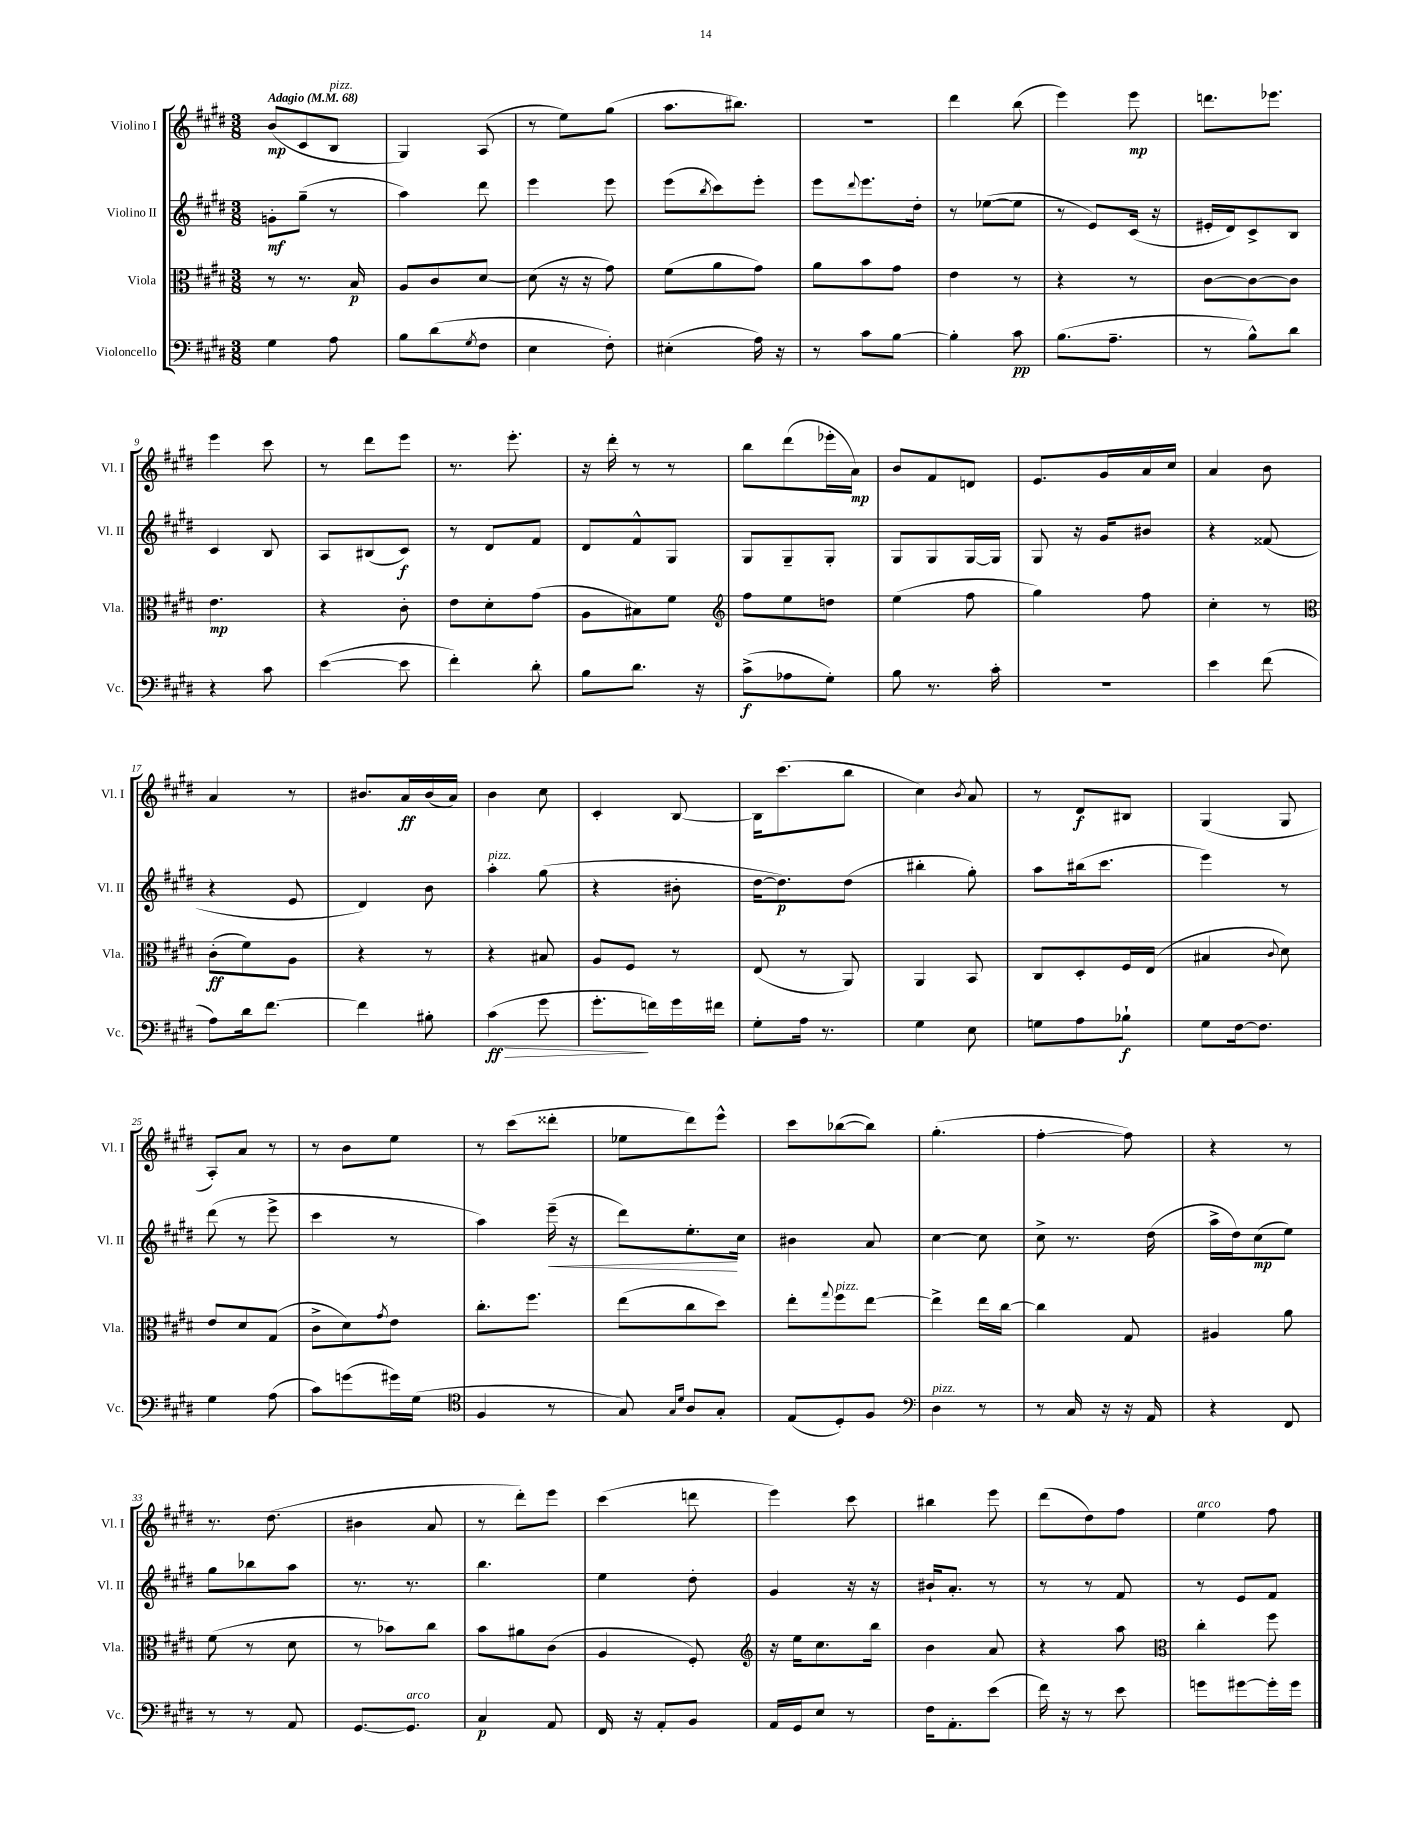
<<
\new StaffGroup <<
\new Staff = "s0" \with { instrumentName = "Violino I" shortInstrumentName = "Vl. I" } {
    \clef treble \key e \major \numericTimeSignature \time 3/8 \tempo "Adagio" 4 = 68
    b'8\mp( cis'8 b8^\markup { \italic "pizz." } |
    gis4) a8( |
    r8 e''8) gis''8( |
    a''8. bis''8.) |
    R4. |
    dis'''4 b''8( |
    e'''4) e'''8\mp |
    d'''8. ees'''8. |
    e'''4 cis'''8 |
    r8 dis'''8 e'''8 |
    r8. e'''8.-. |
    r16 dis'''16-. r8 r8 |
    b''8 dis'''8( ees'''16-. a'16\mp) |
    b'8 fis'8 d'8 |
    e'8. gis'16 a'16 cis''16 |
    a'4 b'8 |
    a'4 r8 |
    bis'8. a'16\ff bis'16( a'16) |
    b'4 cis''8 |
    cis'4-. b8~ |
    b16 cis'''8.( b''8 |
    cis''4) \acciaccatura { b'8 } a'8 |
    r8 dis'8\f bis8 |
    gis4( gis8 |
    a8-.) a'8 r8 |
    r8 b'8 e''8 |
    r8 cis'''8( disis'''8-. |
    ees''8 dis'''8) e'''8-^ |
    cis'''8 bes''8~( bes''8) |
    gis''4.-.( |
    fis''4~-. fis''8) |
    r4 r8 |
    r8. dis''8.( |
    bis'4 a'8 |
    r8 dis'''8-.) e'''8 |
    cis'''4( d'''8 |
    e'''4) cis'''8 |
    bis''4 e'''8 |
    dis'''8( dis''8) fis''8 |
    e''4^\markup { \italic "arco" } fis''8 \bar "|." |
}
\new Staff = "s1" \with { instrumentName = "Violino II" shortInstrumentName = "Vl. II" } {
    \clef treble \key e \major \numericTimeSignature \time 3/8
    g'8-.\mf gis''8--( r8 |
    a''4) dis'''8 |
    e'''4 e'''8 |
    e'''8( \acciaccatura { b''8 } cis'''8) e'''8-. |
    e'''8 \appoggiatura { dis'''8 } e'''8. dis''16-. |
    r8 ees''8~( ees''8 |
    r8 e'8) cis'16( r16 |
    eis'16-. dis'16) cis'8-> b8 |
    cis'4 b8 |
    a8 bis8( cis'8\f) |
    r8 dis'8 fis'8 |
    dis'8 fis'8-^ gis8 |
    gis8 gis8-- gis8-. |
    gis8 gis8 gis16~ gis16 |
    gis8 r16 gis'16 bis'8 |
    r4 fisis'8( |
    r4 e'8 |
    dis'4) b'8 |
    a''4-.^\markup { \italic "pizz." } gis''8( |
    r4 bis'8-. |
    dis''16~ dis''8.\p) dis''8( |
    bis''4-. gis''8-.) |
    a''8 bis''16( cis'''8. |
    e'''4) r8 |
    dis'''8( r8 e'''8-> |
    cis'''4 r8 |
    a''4) e'''16--\<( r16 |
    dis'''8) e''8.-.\! cis''16 |
    bis'4 a'8 |
    cis''4~ cis''8 |
    cis''8-> r8. dis''16( |
    a''16-> dis''16) cis''8\mp( e''8) |
    gis''8 bes''8 a''8 |
    r8. r8. |
    b''4. |
    e''4 dis''8-. |
    gis'4 r16 r16 |
    bis'16-! a'8.-. r8 |
    r8 r8 fis'8 |
    r8 e'8 fis'8 \bar "|." |
}
\new Staff = "s2" \with { instrumentName = "Viola" shortInstrumentName = "Vla." } {
    \clef alto \key e \major \numericTimeSignature \time 3/8
    r8 r8. b16\p |
    a8 cis'8 dis'8~ |
    dis'8( r16 r16 gis'8) |
    fis'8( a'8 gis'8) |
    a'8 b'8 gis'8 |
    e'4 r8 |
    r4 r8 |
    cis'8~ cis'8~ cis'8 |
    e'4.\mp |
    r4 cis'8-. |
    e'8 dis'8-. gis'8( |
    a8 bis8) fis'8 |
    \clef treble fis''8 e''8 d''8 |
    e''4( fis''8 |
    gis''4) fis''8 |
    cis''4-. r8 |
    \clef alto cis'8-.\ff( fis'8) a8 |
    r4 r8 |
    r4 bis8 |
    a8 fis8 r8 |
    e8( r8 a,8) |
    a,4 b,8 |
    cis8 dis8-. fis16 e16( |
    bis4 \appoggiatura { cis'8 } dis'8) |
    e'8 dis'8 gis8( |
    cis'8-> dis'8) \acciaccatura { gis'8 } e'8 |
    cis''8.-. fis''8. |
    e''8( cis''8 dis''8) |
    e''8-. \appoggiatura { gis''8 } fis''8^\markup { \italic "pizz." } e''8~ |
    e''4-> e''16 cis''16~ |
    cis''4 gis8 |
    ais4 a'8 |
    fis'8( r8 dis'8 |
    r8 bes'8) cis''8 |
    b'8 ais'8 cis'8( |
    a4 fis8-.) |
    \clef treble r16 e''16 cis''8. b''16 |
    b'4 a'8 |
    r4 a''8 |
    \clef alto cis''4-. fis''8 \bar "|." |
}
\new Staff = "s3" \with { instrumentName = "Violoncello" shortInstrumentName = "Vc." } {
    \clef bass \key e \major \numericTimeSignature \time 3/8
    gis4 a8 |
    b8 dis'8( \acciaccatura { gis8 } fis8 |
    e4 fis8-.) |
    eis4-.( a16) r16 |
    r8 cis'8 b8~ |
    b4-. cis'8\pp |
    b8.( a8.-- |
    r8 b8-^) dis'8 |
    r4 cis'8 |
    e'4~( e'8 |
    fis'4-.) dis'8-. |
    b8 dis'8. r16 |
    cis'8->\f( aes8 gis8-.) |
    b8 r8. cis'16-. |
    R4. |
    e'4 fis'8( |
    a8) dis'16 fis'8.~ |
    fis'4 bis8-. |
    cis'4\ff\>( gis'8 |
    gis'8.-.\! f'16) gis'16 fis'16 |
    gis8-. a16 r8. |
    gis4 e8 |
    g8 a8 bes8-!\f |
    gis8 fis16~ fis8. |
    gis4 a8( |
    cis'8) g'8( gis'16) gis16( |
    \clef tenor fis4 r8 |
    gis8) \grace { gis16 dis'16 } a8 gis8-. |
    e8( dis8-.) fis8 |
    \clef bass dis4^\markup { \italic "pizz." } r8 |
    r8 cis16 r16 r16 a,16 |
    r4 fis,8 |
    r8 r8 a,8 |
    gis,8.~ gis,8.^\markup { \italic "arco" } |
    cis4\p a,8 |
    fis,16 r16 a,8-. b,8 |
    a,16 gis,16 e8 r8 |
    fis16 a,8.-. e'8( |
    fis'16) r16 r8 e'8 |
    g'8 gis'8~ gis'16-. gis'16 \bar "|." |
}
>>
>>
